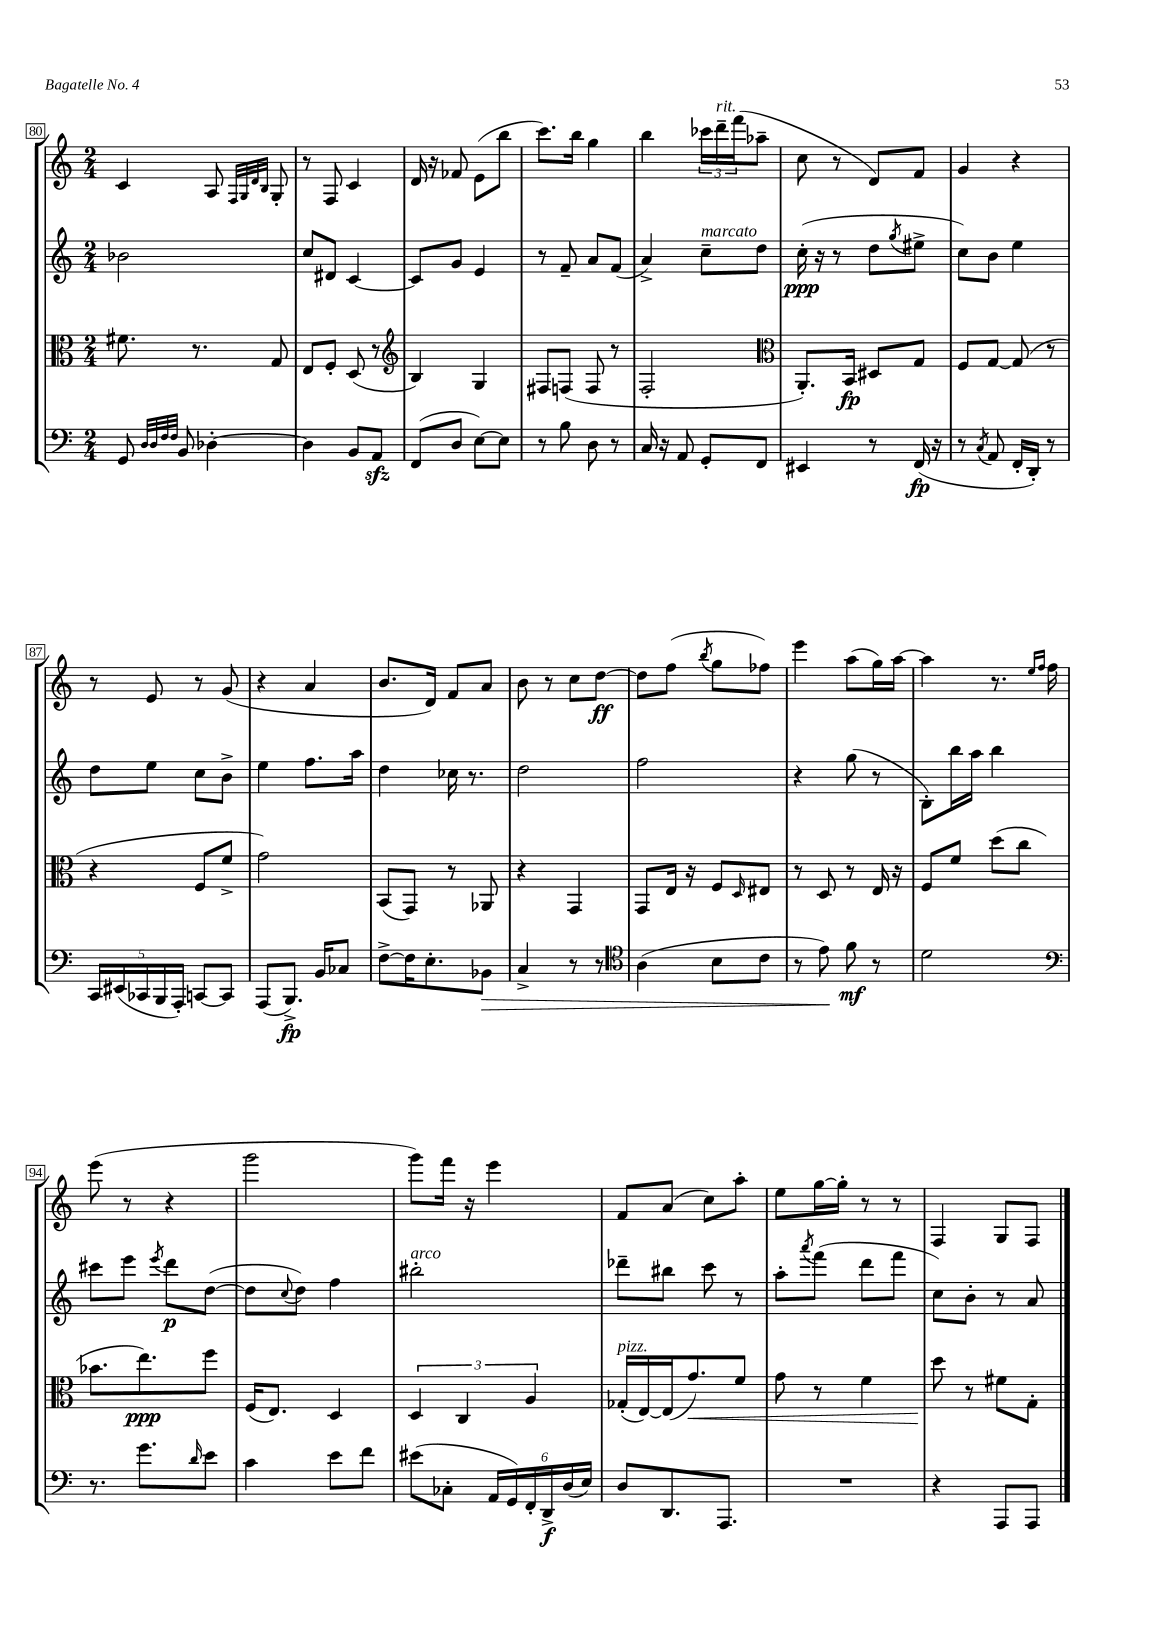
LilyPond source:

<<
\new StaffGroup <<
\new Staff = "s0" {
    \clef treble \key c \major \numericTimeSignature \time 2/4
    c'4 a8 \grace { f32 g32 d'32 b32 } g8-. |
    r8 f8 c'4 |
    d'16 r16 fes'8 e'8( b''8 |
    c'''8.) b''16 g''4 |
    b''4 \tuplet 3/2 { ces'''16 d'''16--^\markup { \italic "rit." } f'''16( } aes''8-- |
    c''8 r8 d'8) f'8 |
    g'4 r4 |
    r8 e'8 r8 g'8( |
    r4 a'4 |
    b'8. d'16) f'8 a'8 |
    b'8 r8 c''8 d''8~\ff |
    d''8 f''8( \acciaccatura { b''8 } g''8 fes''8) |
    e'''4 a''8( g''16) a''16~ |
    a''4 r8. \grace { e''16 f''16 } f''16 |
    e'''8( r8 r4 |
    g'''2 |
    g'''8) f'''16 r16 e'''4 |
    f'8 a'8( c''8) a''8-. |
    e''8 g''16~ g''16-. r8 r8 |
    f4 g8 f8 \bar "|." |
}
\new Staff = "s1" {
    \clef treble \key c \major \numericTimeSignature \time 2/4
    bes'2 |
    c''8 dis'8 c'4~ |
    c'8 g'8 e'4 |
    r8 f'8-- a'8 f'8( |
    a'4->) c''8--^\markup { \italic "marcato" } d''8 |
    c''16-.\ppp( r16 r8 d''8 \acciaccatura { g''8 } eis''8-> |
    c''8) b'8 e''4 |
    d''8 e''8 c''8 b'8-> |
    e''4 f''8. a''16 |
    d''4 ces''16 r8. |
    d''2 |
    f''2 |
    r4 g''8( r8 |
    b8-.) b''16 a''16 b''4 |
    cis'''8 e'''8 \acciaccatura { e'''8 } d'''8\p d''8~( |
    d''8 \appoggiatura { c''8 } d''8) f''4 |
    bis''2-.^\markup { \italic "arco" } |
    des'''8-- bis''8 c'''8 r8 |
    a''8-. \acciaccatura { a'''8 } f'''8( d'''8 f'''8 |
    c''8) b'8-. r8 a'8 \bar "|." |
}
\new Staff = "s2" {
    \clef alto \key c \major \numericTimeSignature \time 2/4
    fis'8. r8. g8 |
    e8 f8-. d8( r8 |
    \clef treble b4) g4 |
    fis8 f8( f8 r8 |
    f2-. |
    \clef alto a,8.-.) b,16\fp dis8 g8 |
    f8 g8~ g8( r8 |
    r4 f8 f'8-> |
    g'2) |
    b,8( g,8) r8 aes,8 |
    r4 g,4 |
    g,8 e16 r16 f8 \grace { d16 } eis8 |
    r8 d8 r8 e16 r16 |
    f8 f'8 d''8( c''8 |
    bes'8. e''8.\ppp) f''8 |
    f16( e8.) d4 |
    \tuplet 3/2 { d4 c4 a4 } |
    ges16-.^\markup { \italic "pizz." }( e16~) e16( g'8.\<) f'8 |
    g'8 r8 f'4 |
    d''8\! r8 fis'8 g8-. \bar "|." |
}
\new Staff = "s3" {
    \clef bass \key c \major \numericTimeSignature \time 2/4
    g,8 \grace { d32 d32 f32 f32 } b,8 des4~-. |
    des4 b,8 a,8\sfz |
    f,8( d8 e8~) e8 |
    r8 b8 d8 r8 |
    c16 r16 a,8 g,8-. f,8 |
    eis,4 r8 f,16\fp( r16 |
    r8 \acciaccatura { c8 } a,8 f,16-. d,16-.) r8 |
    \tuplet 5/4 { c,16 eis,16( ces,16 b,,16 a,,16-.) } c,8~ c,8 |
    a,,8( b,,8.->\fp) b,16 ces8 |
    f8~-> f16 e8.-. bes,8\> |
    c4-> r8 r8 |
    \clef tenor a4( b8 c'8 |
    r8 e'8\!) f'8\mf r8 |
    d'2 |
    \clef bass r8. g'8. \grace { d'16 } e'8 |
    c'4 e'8 f'8 |
    eis'8( ces8-. \tuplet 6/4 { a,16 g,16) f,16-. d,16->\f d16( e16) } |
    d8 d,8. a,,8. |
    R2 |
    r4 a,,8 a,,8 \bar "|." |
}
>>
>>
\layout { \context { \Score currentBarNumber = #80 \override BarNumber.stencil = #(make-stencil-boxer 0.1 0.3 ly:text-interface::print) } }
